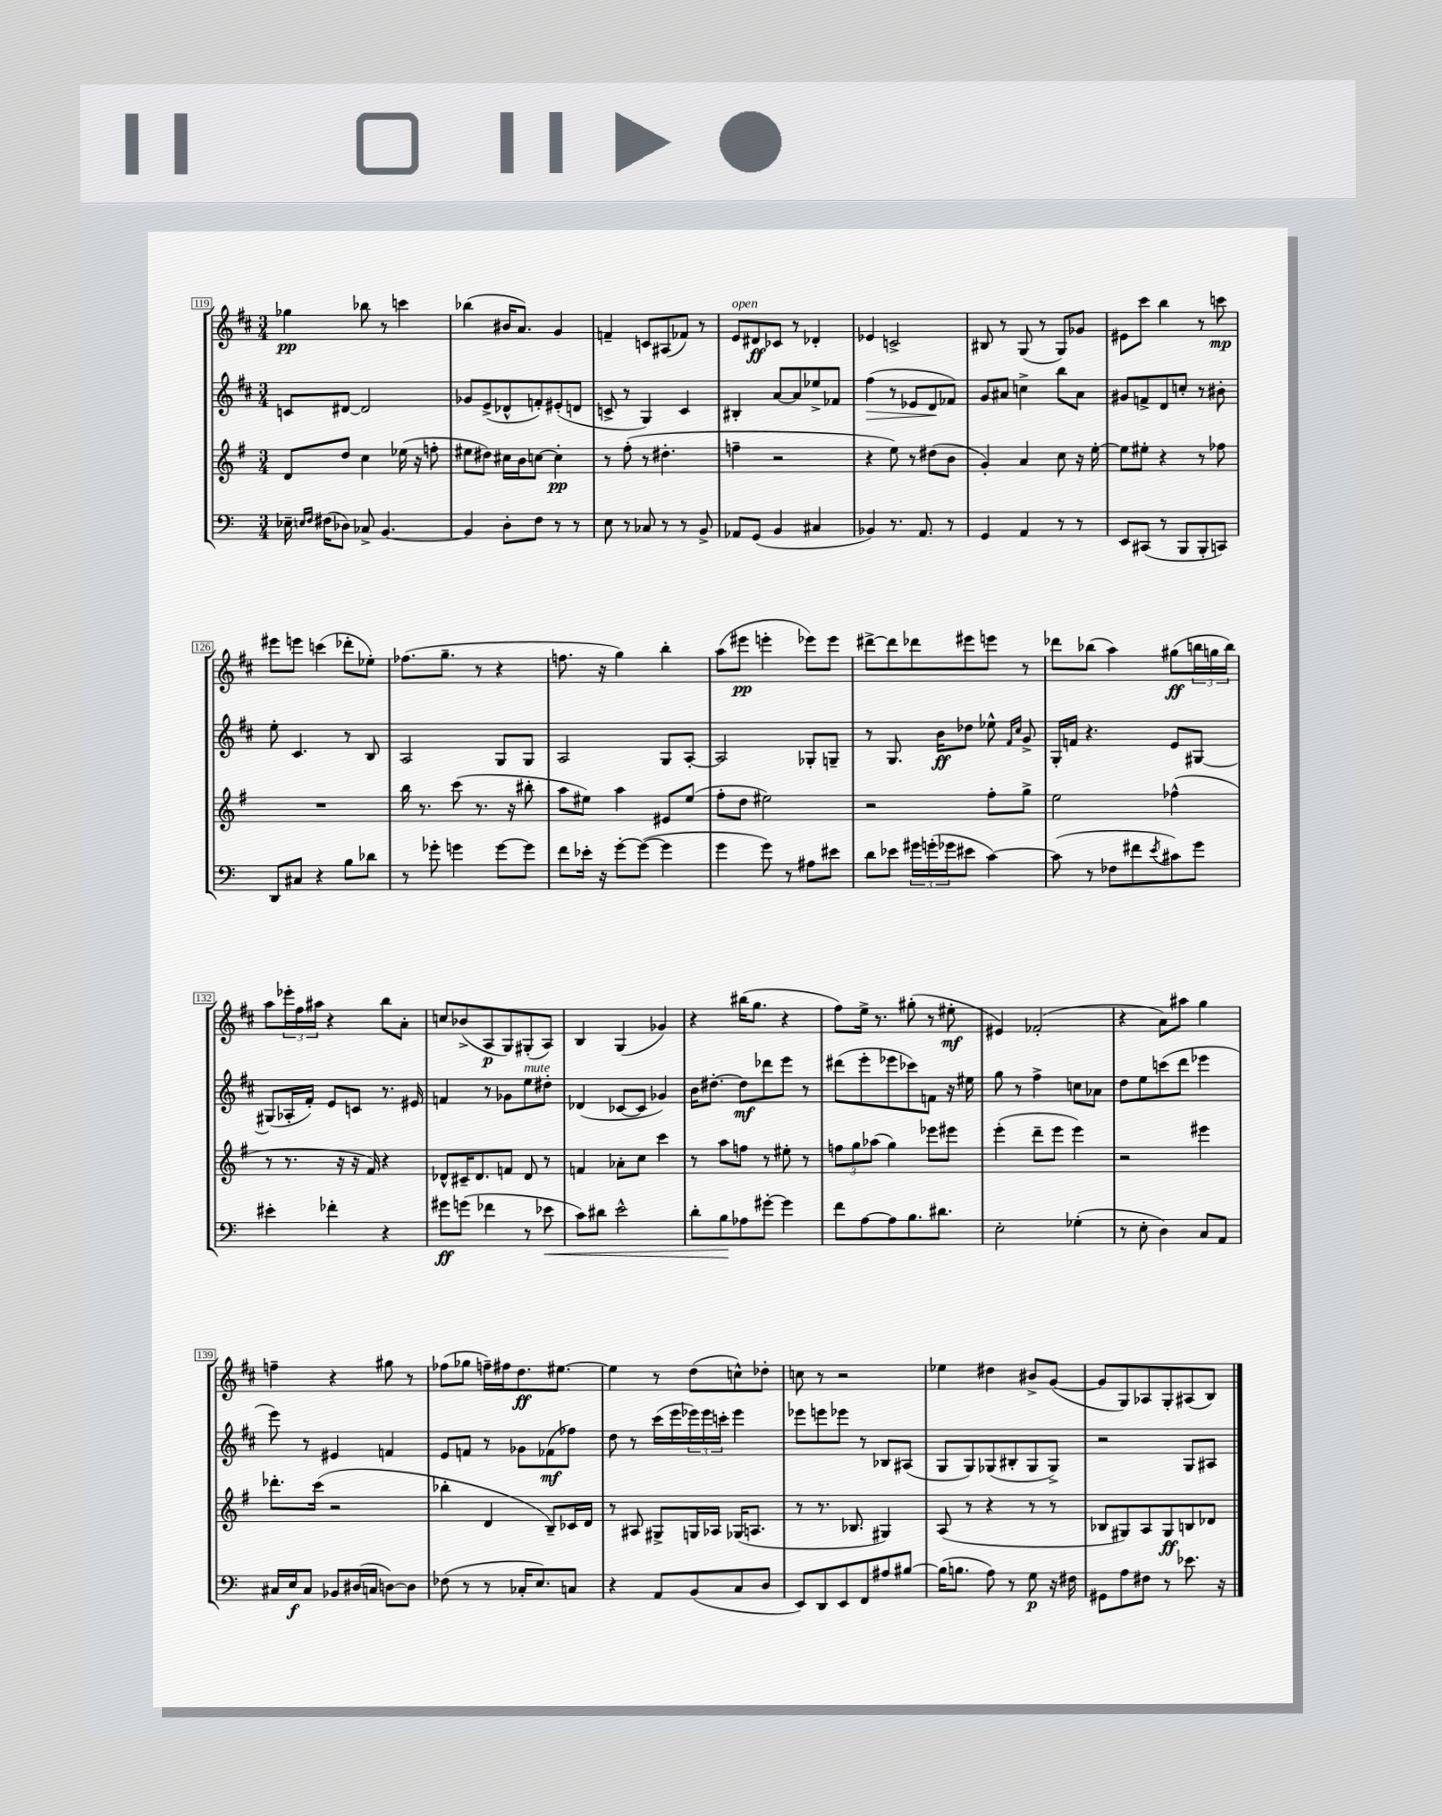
<<
\new StaffGroup <<
\new Staff = "s0" {
    \clef treble \key d \major \numericTimeSignature \time 3/4
    ges''4\pp bes''8 r8 c'''4 |
    bes''4( bis'16 a'8.) g'4 |
    f'4-- c'8 ais8( fes'8) r8 |
    e'8^\markup { \italic "open" } dis'8\ff ces'8 r8 des'4-. |
    ees'4 c'2-> |
    bis8 r8 g8( r8 g8) ges'8 |
    eis'8 cis'''8 b''4 r8 c'''8\mp |
    eis'''8 e'''8 c'''4( des'''8-. ees''8-.) |
    fes''8.( g''8.-- r8 r4 |
    f''8. r16 g''4) b''4-. |
    a''8( eis'''8\pp e'''4-. ees'''8) ees'''8 |
    dis'''8~-> dis'''8 des'''8 eis'''8 e'''8 r8 |
    des'''8 bes''8( a''4) gis''8\ff( \tuplet 3/2 { b''16 g''16 b''16) } |
    a''8 \tuplet 3/2 { ees'''16-. fis''16 ais''16 } r4 b''8 a'8-. |
    c''8 bes'8->( a8\p g8) gis8-.( a8) |
    b4 g4( ges'4) |
    r4 bis''16( g''8. r4 |
    fis''8) e''16-> r8. gis''8-.( r8 eis''8-.\mf |
    eis'4) fes'2-.( |
    r4 a'8) ais''8 g''4 |
    f''4-- r4 gis''8 r8 |
    fes''8( ges''8 f''16--) fis''16 d''8.\ff eis''8.~ |
    eis''4 r8 d''8( c''8-^) des''8-. |
    c''8 r8 r2 |
    ees''4 dis''4 bis'8-> g'8~( |
    g'8 g8) aes8 g8-. ais8( b8) \bar "|." |
}
\new Staff = "s1" {
    \clef treble \key d \major \numericTimeSignature \time 3/4
    c'8 dis'8~ dis'2 |
    ges'8 e'8->( des'8-^ f'8-.) eis'8-.( d'8 |
    c'8-> r8 g4) c'4 |
    bis4-. a'8~ a'8 ees''8-> fes'8 |
    fis''4\>( r8 ees'8 d'8\! fes'8) |
    g'8 ais'8 c''4-> b''8 ais'8 |
    gis'8 f'8-> d'8 c''8-. r8 bis'8-. |
    e''8-. cis'4. r8 b8 |
    a2 g8 g8 |
    a2 g8 a8~-. |
    a2 ges8-. g8-- |
    r8 g8. b'16\ff des''8 ees''8-^ \grace { fis'16 cis''16 } g'8-> |
    g16-. f'16 r4. e'8 gis8~ |
    gis8( aes16-. fis'16-.) e'8 c'8 r8. eis'16 |
    f'4 r8 ges'8 e''8^\markup { \italic "mute" } dis''8-. |
    des'4( ces'8~ ces'8 ges'4) |
    b'16 dis''8.~-. dis''8\mf des'''8 e'''8 r8 |
    dis'''8( e'''8-. ees'''8 ces'''8) f'8 r16 eis''16 |
    g''8 r8 fis''4-> c''8 aes'8 |
    d''8 e''8 c'''8( d'''8 ees'''4 |
    e'''8) r8 eis'4 f'4 |
    e'8 f'8 r8 ges'8 fes'8\mf( fes''8) |
    d''8 r8 cis'''16( e'''16 \tuplet 3/2 { ees'''16) ees'''16 c'''16-. } ees'''4 |
    ees'''8 e'''8 ees'''8 r8 bes8 ais8( |
    g8 g8) ges8( bis8-. ges8 ges8->) |
    r2 g8 ais8 \bar "|." |
}
\new Staff = "s2" {
    \clef treble \key g \major \numericTimeSignature \time 3/4
    d'8 d''8 c''4 ees''16( r16 f''8-. |
    eis''8 dis''8) cis''16 b'16 c''8~ c''4-.\pp |
    r8 fis''8-.( r8 dis''4.-. |
    f''4-- r2 |
    r4 e''8) r8 dis''8( b'8 |
    g'4-.) a'4 c''8 r16 e''16~-. |
    e''8 eis''8-. r4 r8 fes''8 |
    R2. |
    b''16 r8. c'''8( r8. r16 bis''8-. |
    a''8 eis''8) a''4 eis'8 eis''8( |
    fis''8-. d''8 eis''2) |
    r2 fis''8-. g''8-> |
    e''2 fes''4-^( |
    r8 r8. r16 r16 fis'16) r4 |
    des'8-^ cis'16-- des'8. f'8 des'8 r8 |
    f'4 aes'8-. c''8 c'''4 |
    r8 a''8 f''8 r8 eis''8-. r8 |
    \tuplet 3/2 { f''8 g''8 aes''8( } g''4) ees'''8 eis'''8 |
    e'''4-.( d'''8-- e'''8 e'''4) |
    r2 eis'''4 |
    des'''8.-. c'''16( r2 |
    bes''4-. d'4 b8--) ces'16 d'16 |
    r8 ais8 gis8-> g16 aes16 ges16( a8. |
    r8 r8. bes8. gis4) |
    a8( r8 r4 r8 r8 |
    bes8 gis8) a8 gis8\ff b8 des'8 \bar "|." |
}
\new Staff = "s3" {
    \clef bass \key c \major \numericTimeSignature \time 3/4
    ees16-- \grace { e16 f16 } fis16( des8) ces8-> b,4.~ |
    b,4 d8-. f8 r8 r8 |
    e8 r8 ces8 r8 r8 b,8-> |
    aes,8 g,8( b,4 cis4 |
    bes,4) r8. a,8. r8 |
    g,4 a,4 r8 r8 |
    e,8 cis,8( r8 b,,8 b,,8-. c,8) |
    d,8 cis8 r4 b8 des'8 |
    r8 ges'8-. g'4 g'8~ g'8 |
    f'8 ees'16-. r16 g'8~-. g'8~( g'4 |
    g'4 g'8) r8 ais8 eis'8 |
    d'8 ees'8 \tuplet 3/2 { gis'16 g'16-.( ges'16 } eis'8 c'4~) |
    c'8( r8 fes8 fis'8 \acciaccatura { e'8 } cis'8) g'8 |
    eis'4-. fes'4-. r4 |
    gis'8\ff g'8( fes'4 r8 ees'8\< |
    c'8) dis'8 e'2-^ |
    d'8-. b8\! aes8 gis'8~-. gis'4 |
    f'8 a8~ a8 b8. dis'8. |
    e2-. ges4-.( |
    r8 e8-. d4) c8 a,8 |
    cis16 e16\f cis8 bes,8 dis16( c16 d8~) d8 |
    fes8( r8 r8 ces16-. e8.) c8 |
    r4 a,8 b,8( c8 d8 |
    e,8) d,8 e,8 f,8 ais8 bis8~ |
    bis16( b8. a8) r8 g8\p r16 fis16 |
    gis,8 a8 fis8 r8 ees'8. r16 \bar "|." |
}
>>
>>
\layout { \context { \Score currentBarNumber = #119 \override BarNumber.stencil = #(make-stencil-boxer 0.1 0.3 ly:text-interface::print) } }
